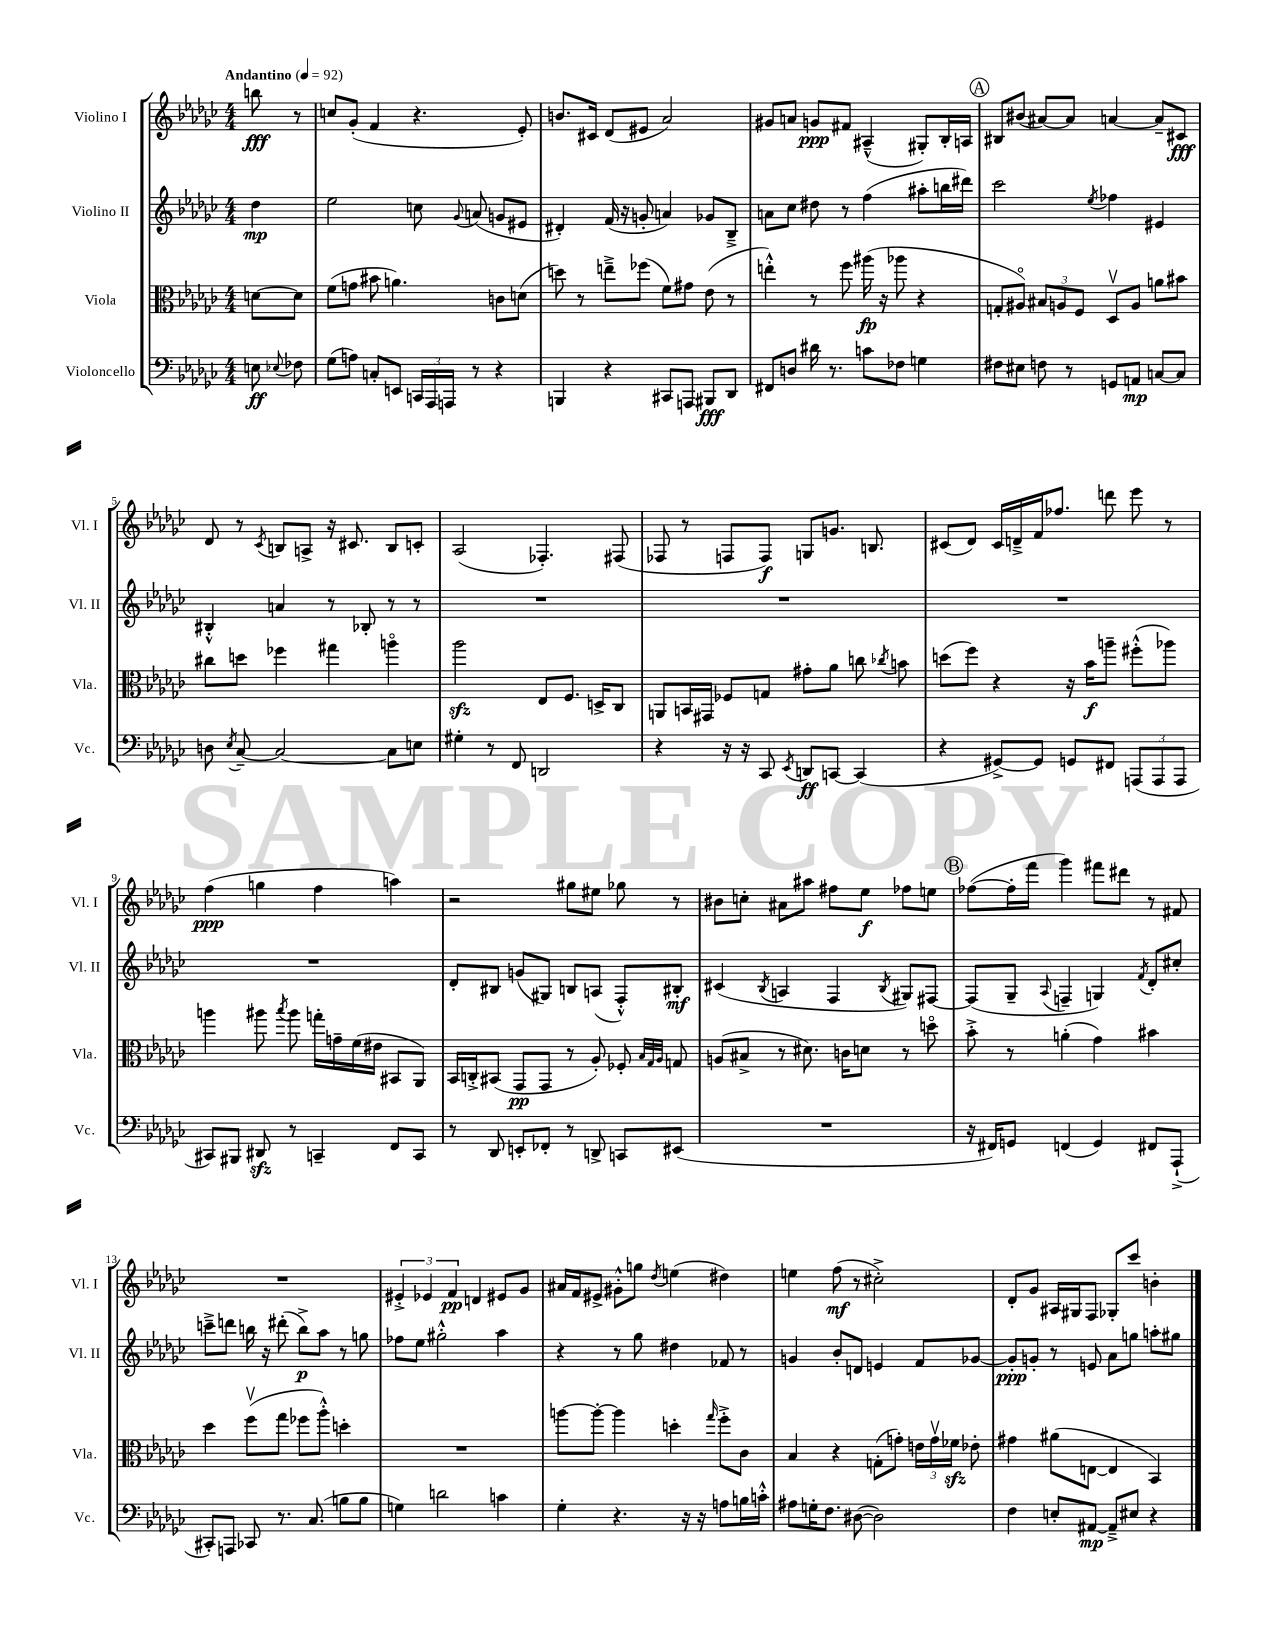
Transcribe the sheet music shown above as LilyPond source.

<<
\new StaffGroup <<
\new Staff = "s0" \with { instrumentName = "Violino I" shortInstrumentName = "Vl. I" } {
    \clef treble \key ges \major \numericTimeSignature \time 4/4 \partial 4 \tempo "Andantino" 4 = 92
    \autoBeamOff b''8\fff r8 |
    c''8[ ges'8]-.( f'4 r4. ees'8-.) |
    b'8.[ cis'16] des'8[( eis'8] aes'2) |
    gis'8[ a'8] g'8[\ppp fis'8] ais4---^( gis8[-.) bes16-. a16] |
    \mark \markup { \circle "A" } bis8[ bis'8]( ais'8[~) ais'8] a'4~ a'8[-- cis'8]\fff |
    des'8 r8 \acciaccatura { ces'8 } b8[ a8]-> r16 cis'8. b8[ c'8]-. |
    aes2( fes4.-.) fis8( |
    fes8 r8 f8[ f8]\f) g8[ g'8.] b8. |
    cis'8[( des'8]) cis'16[ d'16---> f'16 fes''8.] d'''8 ees'''8 r8 |
    f''4\ppp( g''4 f''4 a''4) |
    r2 gis''8[ eis''8] ges''8 r8 |
    bis'8[ c''8]-. ais'8[ ais''8] fis''8[ ees''8]\f fes''8[ e''8] |
    \mark \markup { \circle "B" } fes''8[~( fes''16-. f'''16] ges'''4) fis'''8[ dis'''8] r8 fis'8 |
    R1 |
    \tuplet 3/2 { eis'4-.-> ees'4 f'4\pp } d'4 eis'8[ ges'8] |
    ais'16[ f'16 eis'8]-> gis'8[-.-^ g''8] \acciaccatura { des''8 } e''4( dis''4) |
    e''4 f''8\mf( r8 cis''2-.->) |
    des'8[-. ges'8] ais16[ gis16 f8] ges8[-. ces'''8] b'4-. \bar "|." |
}
\new Staff = "s1" \with { instrumentName = "Violino II" shortInstrumentName = "Vl. II" } {
    \clef treble \key ges \major \numericTimeSignature \time 4/4 \partial 4
    \autoBeamOff des''4\mp |
    ees''2 c''8 \appoggiatura { ges'8 } a'8( g'8[ eis'8] |
    dis'4-.) f'16( r16 g'8-. a'4) ges'8[ bes8]---> |
    a'8[ ces''8] dis''8 r8 f''4( ais''8[-. b''16 dis'''16]) |
    \mark \markup { \circle "A" } ces'''2 \acciaccatura { ees''8 } fes''4 eis'4 |
    bis4-.-^ a'4 r8 bes8-. r8 r8 |
    R1 |
    R1 |
    R1 |
    R1 |
    des'8[-. bis8] g'8[( gis8]) b8[ a8]( f8[-.-^) bis8]-.\mf |
    cis'4( \acciaccatura { bes8 } a4 f4 \acciaccatura { bes8 } gis8[) fis8]~ |
    \mark \markup { \circle "B" } fis8[( ges8]-- \appoggiatura { aes8 } f4-- g4) \acciaccatura { f'8 } des'8[-. cis''8]-. |
    c'''8[---> d'''8] b''16 r16 dis'''8-.( b''8[->\p) aes''8] r8 g''8 |
    fes''8[ ees''8] gis''2-.-^ aes''4 |
    r4 r8 ges''8 dis''4 fes'8 r8 |
    g'4 bes'8[-. d'8] e'4 f'8[ ges'8]~ |
    ges'8[-.\ppp g'8]-. r8 e'8 aes'8[ g''8] a''8[-. gis''8] \bar "|." |
}
\new Staff = "s2" \with { instrumentName = "Viola" shortInstrumentName = "Vla." } {
    \clef alto \key ges \major \numericTimeSignature \time 4/4 \partial 4
    \autoBeamOff d'8[~ d'8] |
    f'8[( g'8] bis'8 a'4.) c'8[ d'8]( |
    d''8) r8 e''8[---> fes''8]( f'8[) gis'8] ees'8( r8 |
    e''4-.-^) r8 f''8 ais''16\fp( r16 aes''8 r4 |
    \mark \markup { \circle "A" } g8[-. ais8]\flageolet) \tuplet 3/2 { bis8[ a8 f8] } des8[\upbow a8] a'8[ bis'8] |
    cis''8[ d''8] fes''4 gis''4 a''4\flageolet |
    aes''2\sfz ees8[ f8.] d16[-> ces8] |
    a,8[ b,16 gis,16] fes8[ g8] gis'8[-. aes'8] c''8 \acciaccatura { ces''8 } b'8 |
    d''8[( f''8]) r4 r16 bes'16[\f a''8]-- fis''8[-.-^( aes''8]) |
    a''4 ais''8 \acciaccatura { bes''8 } ais''8 g''16[-. g'16-- f'16( eis'16] bis,8[ aes,8]) |
    bes,16[ c16-.-> bis,8]( ges,8[\pp ges,8] r8 aes8-.) fes8-. \grace { bes32[ ges32 aes32] } g8 |
    a8[( bis8]-> r8 dis'8.) c'16[ d'8] r8 d''8\flageolet |
    \mark \markup { \circle "B" } bes'8-.-> r8 a'4-.( ges'4) bis'4 |
    des''4 f''8[\upbow( ges''8] fes''8[ aes''8]-.-^) d''4-. |
    R1 |
    a''8[~ a''8]~-. a''4 d''4-. \grace { ges''16 } f''8[-.-> ces'8] |
    bes4 r4 g8[-.( g'8]-.) \tuplet 3/2 { e'16[ g'16\upbow fes'16]\sfz } ees'8-. |
    gis'4 ais'8[( e8]~ e4 bes,4) \bar "|." |
}
\new Staff = "s3" \with { instrumentName = "Violoncello" shortInstrumentName = "Vc." } {
    \clef bass \key ges \major \numericTimeSignature \time 4/4 \partial 4
    \autoBeamOff e8\ff \appoggiatura { ees8 } fes8 |
    ges8[( a8]) c8[-. e,8] \tuplet 3/2 { c,16[ aes,,16 a,,16] } r8 r4 |
    b,,4 r4 cis,8[ a,,8] bis,,8[\fff des,8] |
    fis,8[ d8] dis'16 r8. c'8[ fes8] g4 |
    \mark \markup { \circle "A" } fis8[ eis8] f8 r8 g,8[ a,8]\mp c8[~ c8] |
    d8 \acciaccatura { ees8 } ces8~-- ces2~ ces8[ e8] |
    gis4-. r8 f,8 d,2 |
    r4 r16 r16 ces,8 \acciaccatura { ees,8 } d,8[\ff c,8]~ c,4( |
    r4 gis,8[~->) gis,8] g,8[ fis,8] \tuplet 3/2 { a,,8[( a,,8 a,,8] } |
    cis,8[) bis,,8] dis,8\sfz r8 c,4-- f,8[ c,8] |
    r8 des,8 e,8[-. fes,8]-. r8 d,8-> c,8[ eis,8]( |
    R1 |
    \mark \markup { \circle "B" } r16 fis,16[) g,8] f,4( g,4) fis,8[ aes,,8]-!->( |
    cis,8[-.) a,,8] ces,8 r8. ces8.( b8[ b8] |
    g4) d'2 c'4 |
    ges4-. r4. r16 r16 a8[ b16 c'16]-.-^ |
    ais8[ g16-. f8.] dis8~( dis2) |
    f4 e8[-. ais,8]~\mp ais,8[---> eis8] r4 \bar "|." |
}
>>
>>
